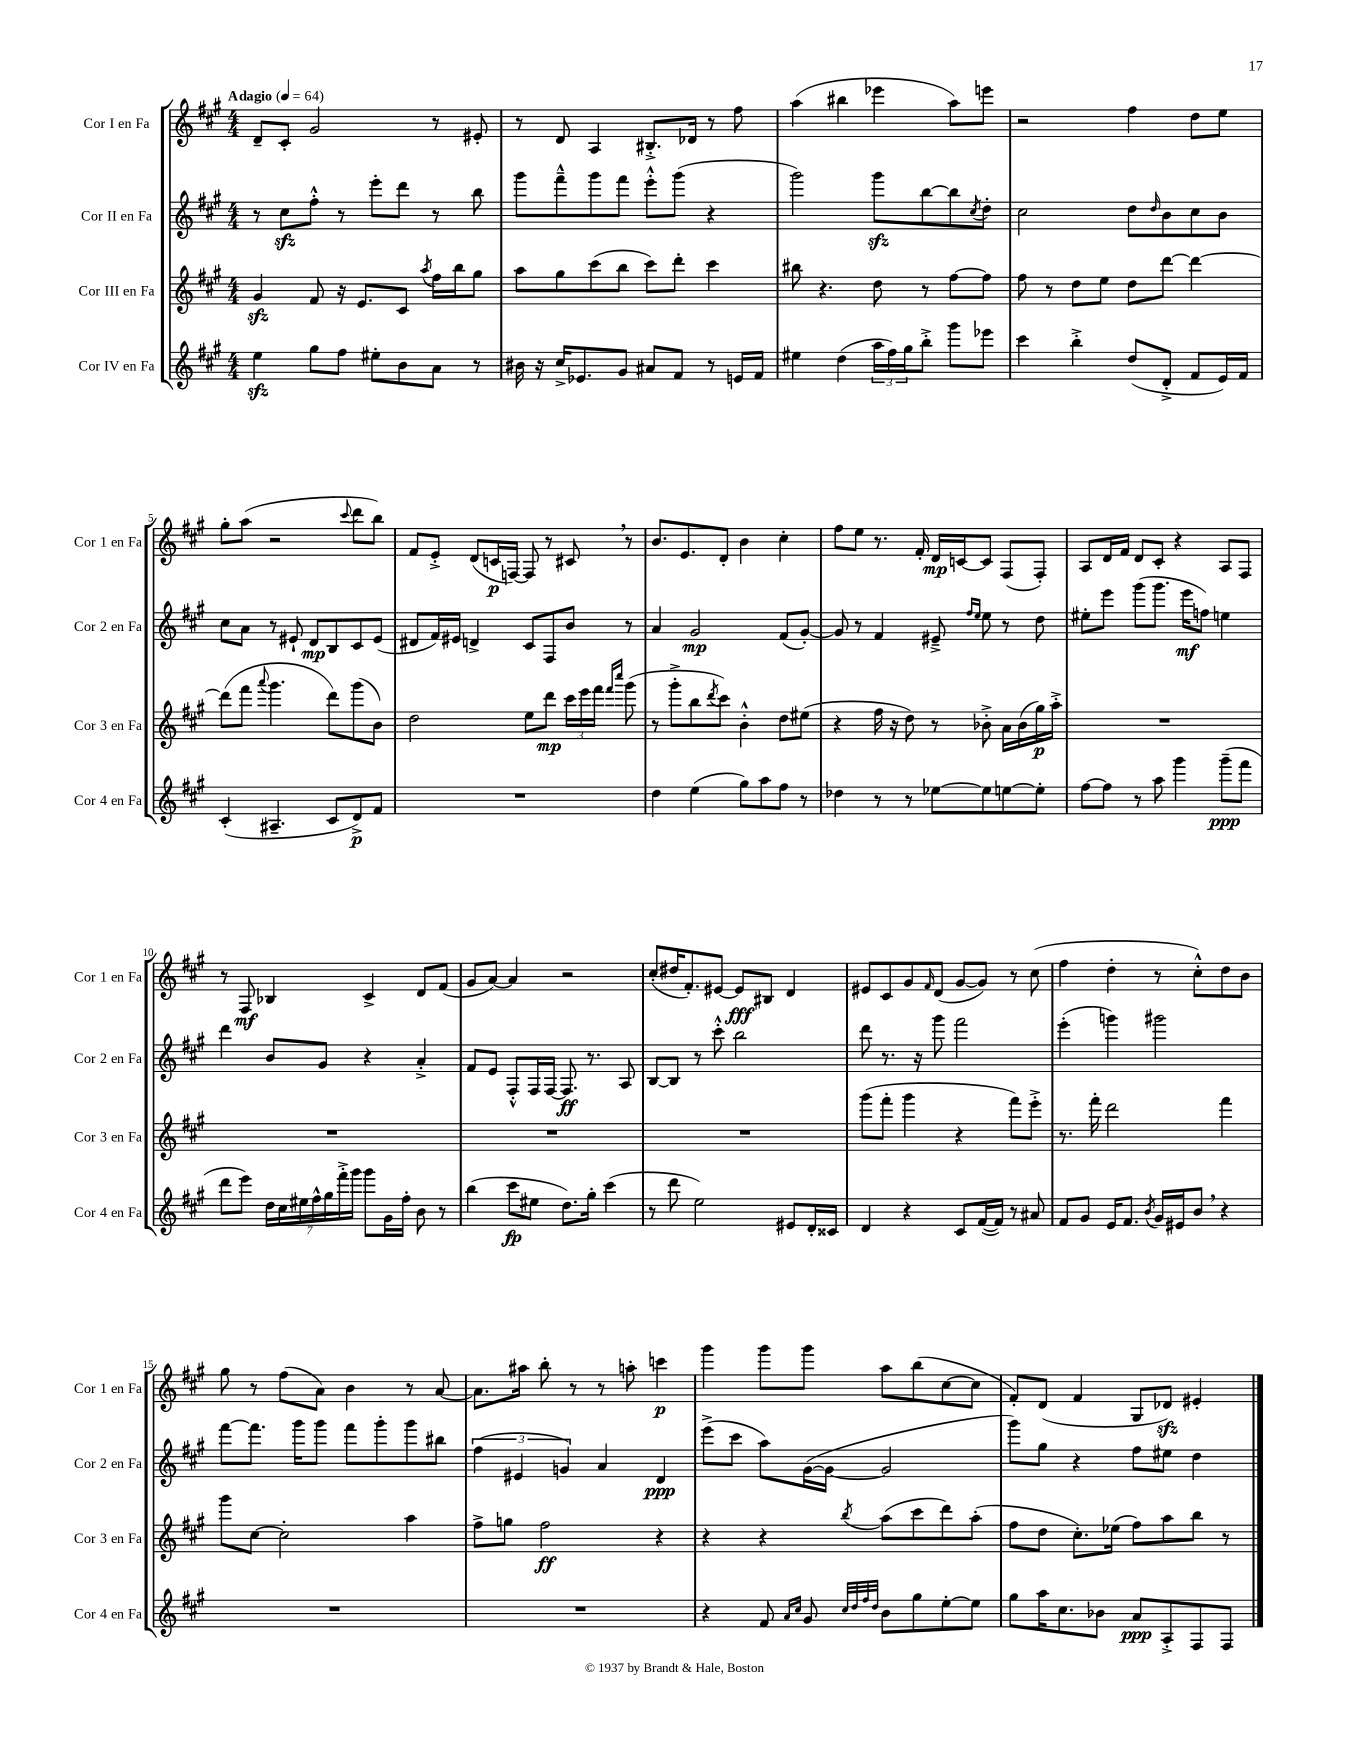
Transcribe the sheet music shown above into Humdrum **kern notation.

**kern	**kern	**kern	**kern
*staff4	*staff3	*staff2	*staff1
*clefG2	*clefG2	*clefG2	*clefG2
*k[f#c#g#]	*k[f#c#g#]	*k[f#c#g#]	*k[f#c#g#]
*M4/4	*M4/4	*M4/4	*M4/4
*MM64	*MM64	*MM64	*MM64
4ee	4g#	8r	8d~
.	.	8cc#	8c#'
8gg#	8f#	8ff#'^^	2g#
8ff#	16r	8r	.
.	8.e	.	.
8ee#'	.	8eee'	.
8b	8c#	8ddd	.
.	8qaa	.	.
8a	16ff#	8r	8r
.	16bb	.	.
8r	8gg#	8bb	8e#'
=	=	=	=
16b#	8aa	8ggg#	8r
16r	.	.	.
16cc#^	8gg#	8fff#~^^	8d
8.e-	.	.	.
.	(8ccc#	8ggg#	4A
8g#	8bb	8fff#	.
8a#	8ccc#)	8eee'^^	8.B#'^
8f#	8ddd'	(8ggg#	.
.	.	.	16d-
8r	4ccc#	4r	8r
16e	.	.	8ff#
16f#	.	.	.
=	=	=	=
4ee#	8bb#	2ggg#)	(4aa
.	4.r	.	.
(4dd	.	.	4bb#
24aa	8dd	8ggg#	4eee-
24ff#)	.	.	.
24gg#	.	.	.
8bb'^	8r	[8bb	.
8ggg#	[8ff#	8bb]	8aa)
.	.	8qcc#	.
8eee-	8ff#]	8dd'	8eee
=	=	=	=
4ccc#	8ff#	2cc#	2r
.	8r	.	.
4bb'^	8dd	.	.
.	8ee	.	.
(8dd	8dd	8dd	4ff#
.	.	16qqdd	.
8d'^	[8ddd	8b	.
8f#	4ddd_	8cc#	8dd
16e)	.	8b	8ee
16f#	.	.	.
=	=	=	=
(4c#'	(8ddd]	8cc#	8gg#'
.	8fff#	8a	(8aa
.	8qqaaa	.	.
4.A#~	4.ggg#	8r	2r
.	.	8e#`	.
.	.	8d	.
8c#	8ddd)	8B	.
.	.	.	8qqccc#
8d^)	(8ggg#	8c#	8ddd
8f#	8b)	(8e#	8bb)
=	=	=	=
1r	2dd	8d#	8f#
.	.	16f#)	8e'^
.	.	16e#	.
.	.	4d^	(8d
.	.	.	16c
.	.	.	[16F)
.	8ee	8c#	8F]
.	8ddd	8F#	8r
.	24ccc#	8b	8c#
.	24eee	.	.
.	24fff#	.	.
.	16qqfff#	.	.
.	16qqcccc#	.	.
.	(8ggg#	8r	8r
=	=	=	=
4dd	8r	4a	8.b
.	8ggg#'^	.	.
.	.	.	8.e
(4ee	8bb	2g#	.
.	8qddd	.	.
.	8ccc#)	.	8d'
8gg#)	4b'^^	.	4b
8aa	.	.	.
8ff#	8dd	(8f#	4cc#'
8r	(8ee#	[8g#')	.
=	=	=	=
4dd-	4r	8g#]	8ff#
.	.	8r	8ee
8r	16ff#	4f#	8.r
.	16r	.	.
8r	8dd)	.	.
.	.	.	16f#'
[8ee-	8r	8e#~^	16d
.	.	.	[16c
.	.	16qqff#	.
.	.	16qqee	.
8ee-]	8b-'^	8ee	8c]
[8ee	16a	8r	(8F#
.	(16b-	.	.
8ee']	16gg#)	8dd	8F#')
.	16aa'^	.	.
=	=	=	=
[8ff#	1r	8ee#'	8A
8ff#]	.	8eee	16d
.	.	.	16f#
8r	.	(8ggg#	8d
8aa	.	8.ggg#	8c#'
4ggg#	.	.	4r
.	.	16eee	.
.	.	8ff)	.
(8ggg#~	.	4ee	8A
8fff#	.	.	8F#
=	=	=	=
8ddd	1r	4ddd	8r
8eee)	.	.	8F#
28dd	.	8b	4B-
28cc#	.	.	.
28ee#	.	.	.
28ff#^^	.	.	.
.	.	8g#	.
28gg#	.	.	.
28fff#'^	.	.	.
28ggg#	.	.	.
8ggg#	.	4r	4c#^
16g#	.	.	.
16ff#'	.	.	.
8b	.	4a'^	8d
8r	.	.	(8f#
=	=	=	=
(4bb	1r	8f#	8g#
.	.	8e	[8a)
8ccc#	.	8F#'^^	4a]
8ee#	.	16F#	.
.	.	[16F#	.
8.dd)	.	8.F#]	2r
16gg#'	.	8.r	.
(4ccc#	.	.	.
.	.	8A	.
=	=	=	=
8r	1r	[8B	(8cc#'
8ddd	.	8B]	16dd#
.	.	.	8.f#')
2ee)	.	8r	.
.	.	8ccc#'^^	[8e#
.	.	2bb	8e#]
.	.	.	8B#
8e#	.	.	4d
16d'	.	.	.
16c##	.	.	.
=	=	=	=
4d	(8ggg#	8ddd	8e#
.	8fff#'	8.r	8c#
4r	4ggg#	.	8g#
.	.	16r	.
.	.	.	16qqf#
.	.	8ggg#	(8d
8c#	4r	2fff#	[8g#
([16f#	.	.	8g#])
16f#])	.	.	.
8r	8fff#)	.	8r
8a#	8eee'^	.	(8cc#
=	=	=	=
8f#	8.r	(4eee'	4ff#
8g#	.	.	.
.	16fff#'	.	.
16e	2ddd	4ggg)	4dd'
8.f#	.	.	.
8qb	.	.	.
16g#	.	2ggg#	8r
16e#	.	.	.
8b	.	.	8cc#'^^)
4r	4fff#	.	8dd
.	.	.	8b
=	=	=	=
1r	8ggg#	[8fff#	8gg#
.	[8cc#	8.fff#]	8r
.	2cc#']	.	(8ff#
.	.	16ggg#	.
.	.	8ggg#	8a)
.	.	8fff#	4b
.	.	8ggg#'	.
.	4aa	8ggg#	8r
.	.	8bb#	[8a
=	=	=	=
1r	8ff#^	(6ff#	8.a]
.	8gg	.	.
.	.	6e#	.
.	.	.	16aa#
.	2ff#	.	8bb'
.	.	6g)	.
.	.	.	8r
.	.	4a	8r
.	.	.	8aa'
.	4r	4d	4ccc
=	=	=	=
4r	4r	(8eee^	4ggg#
.	.	8ccc#	.
8f#	4r	8aa)	8ggg#
16qqa	.	.	.
16qqcc#	.	.	.
8g#	.	([16g#	8ggg#
.	.	16g#_	.
32qqcc#	.	.	.
32qqdd	.	.	.
32qqff#	.	.	.
32qqdd	8qbb	.	.
8b	(8aa	2g#]	8aa
8gg#	8ccc#	.	(8bb
[8ee'	8ddd)	.	[8cc#
8ee]	(8aa'	.	8cc#]
=	=	=	=
8gg#	8ff#	8ggg#)	8f#')
16aa	8dd	8gg#	(8d
8.cc#	.	.	.
.	8.cc#')	4r	4f#
8b-	.	.	.
.	(16ee-	.	.
8a	8ff#)	8ff#	8G#
8A'^	8aa	8ee#	8d-)
8F#	8bb	4dd	4e#'
8F#	8r	.	.
==	==	==	==
*-	*-	*-	*-
